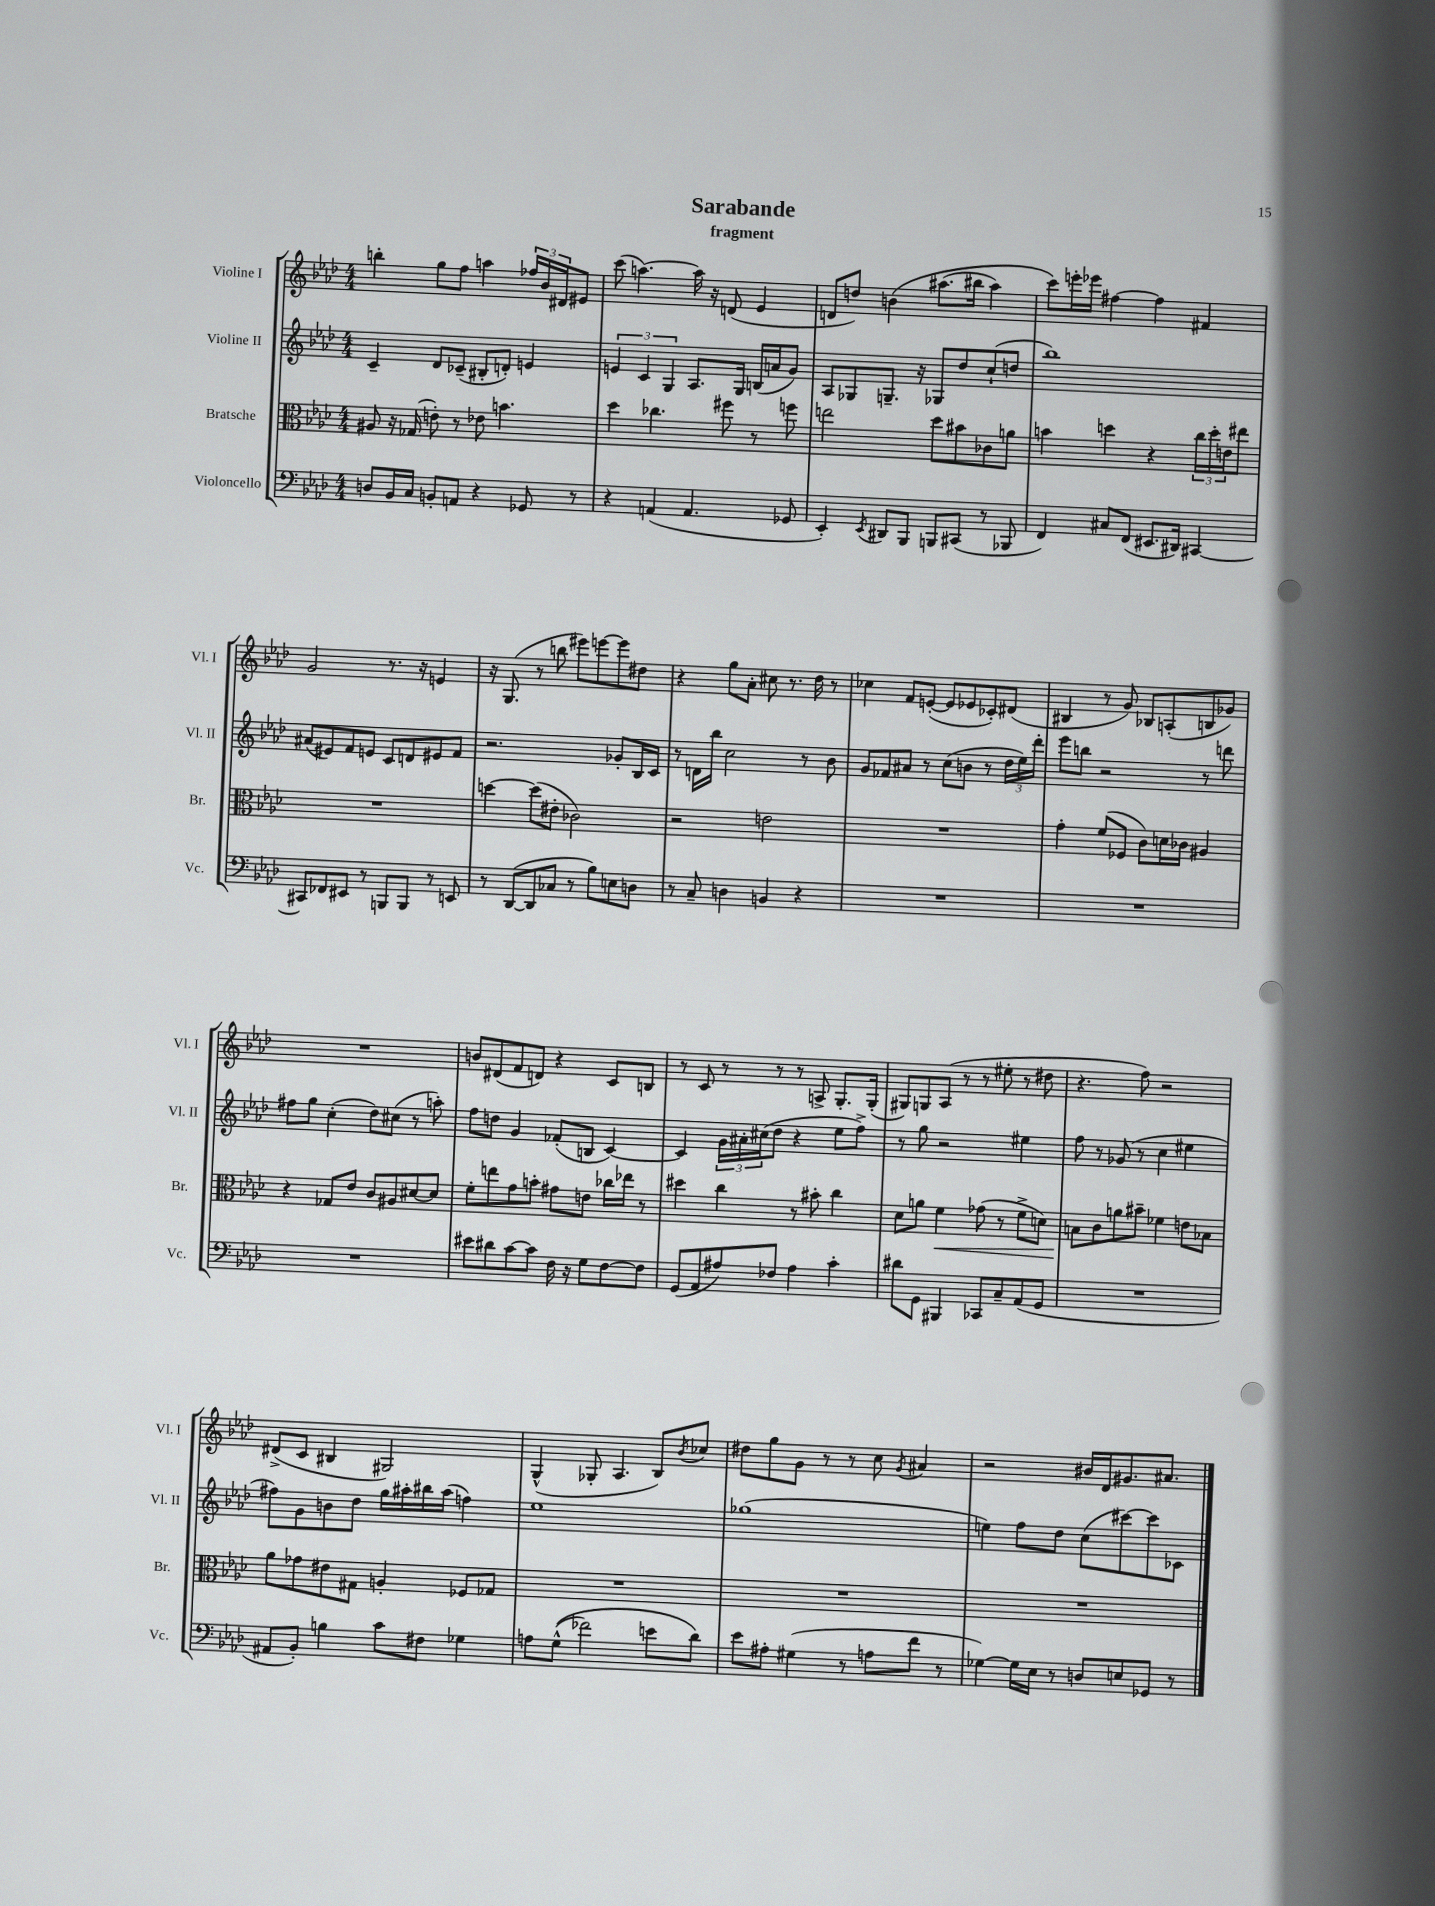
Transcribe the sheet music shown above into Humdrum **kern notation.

**kern	**kern	**dynam	**kern	**kern
*part4	*part3	*part3	*part2	*part1
*staff4	*staff3	*staff3	*staff2	*staff1
*I"Violoncello	*I"Bratsche	*	*I"Violine II	*I"Violine I
*I'Vc.	*I'Br.	*	*I'Vl. II	*I'Vl. I
*clefF4	*clefC3	*	*clefG2	*clefG2
*k[b-e-a-d-]	*k[b-e-a-d-]	*	*k[b-e-a-d-]	*k[b-e-a-d-]
*M4/4	*M4/4	*	*M4/4	*M4/4
=1	=1	=1	=1	=1
8Dn/L	8A#X/	.	4c~/	4bbn'\
16BB-/L	16r	.	.	.
16C/JJ	(16G-X/	.	.	.
8BBn'/L	8en'\)	.	8d-/L	8gg\L
8AAn/J	8r	.	(8c-X~/J	8ff\J
4r	8e-X\	.	8B#X'/L	4aan\
.	4.bn\	.	8dn'/J)	.
8GG-X/	.	.	4en/	24ff-X/LL
.	.	.	.	24b-/
.	.	.	.	24d#X/J
8r	.	.	.	8e#X/J
=2	=2	=2	=2	=2
4r	4dd-\	.	6en/	(8ccc\
.	.	.	.	[4.aan\)
.	.	.	6c/	.
(4AAn/	4.cc-X\	.	.	.
.	.	.	6G/	.
4.AA/	.	.	8.A-/L	16aa\]
.	.	.	.	16r
.	8ff#X\	.	.	(8dn/
.	.	.	16G/Jk	.
.	8r	.	(16Bn/LL	4e-/
.	.	.	16an/J	.
8GG-X/	8ffn\	.	8g/J)	.
=3	=3	=3	=3	=3
4EE-'/)	2een\	.	8A-/L	8dn/L
.	.	.	8G-X/	8ddn/J)
8qEE-/	.	.	.	.
8DD#X/L	.	.	8.Gn~/J	(4bn\
8BBB-/J	.	.	.	.
.	.	.	16r	.
8BBBn/L	8dd-\L	.	8G-X/L	(8.aa#X\L
(8CC#X/J	8b#X\	.	8dd-/	.
.	.	.	.	16bb#X\Jk
8r	8c-X\	.	(8cc`/	4aa#\)
8BBB-X/	8an\J	.	8ddn/J	.
=4	=4	=4	=4	=4
4FF/)	4bn\	.	1bb-)	8ccc\L)
.	.	.	.	16eeen'\L
.	.	.	.	16eee-X\JJ
8C#X/L	4ddn\	.	.	[4ff#X\
(8FF/J	.	.	.	.
8.EE#X/L	4r	.	.	4ff#\]
16DD#X/Jk)	.	.	.	.
[4CC#X/	24cc\LL	.	.	4f#X/
.	24dd'\	.	.	.
.	24en\J	.	.	.
.	8ee#X\J	.	.	.
!!LO:LB:g=z
=5	=5	=5	=5	=5
8CC#X/L]	1r	.	(8a#X/L	2g/
8FF-X/	.	.	8e#X/)	.
8EE#X/J	.	.	8f/	.
8r	.	.	8en/J	.
8BBBn/L	.	.	8c/L	8.r
8BBB/J	.	.	8dn/	.
.	.	.	.	16r
8r	.	.	8e#X/	4en/
8EEn/	.	.	8f/J	.
=6	=6	=6	=6	=6
8r	[4ddn\	.	2.r	16r
.	.	.	.	(8.G/
([8DD-/L	.	.	.	.
8DD-/]	(8dd\L]	.	.	8r
8C-X/J	8e#X'\J	.	.	8bbn\
8r	2c-X\)	.	.	8eee#X\L)
8B-\L)	.	.	.	[8eeen\
8En\	.	.	8g-X'/L	8eee\]
8Dn\J	.	.	16B-/L	8dd#X\J
.	.	.	16c/JJ	.
=7	=7	=7	=7	=7
8r	2r	.	8r	4r
8C~/	.	.	16dn\LL	.
.	.	.	16bb-\JJ	.
4Dn\	.	.	2cc\	8gg\L
.	.	.	.	8a-'\J
4BBn/	2en\	.	.	8cc#X\
.	.	.	.	8.r
4r	.	.	8r	.
.	.	.	.	16dd-\
.	.	.	8b-\	8r
=8	=8	=8	=8	=8
1r	1r	.	8g/L	4cc-X\
.	.	.	8f-X/	.
.	.	.	8a#X/J	8f/L
.	.	.	8r	([8en'/J
.	.	.	(8cc\L	8e/L]
.	.	.	8bn\J	8e-X/
.	.	.	8r	8c-X'/)
.	.	.	24dd-\LL	(8d#X/J
.	.	.	24ee-\)	.
.	.	.	24ddd-'\JJ	.
=9	=9	=9	=9	=9
1r	4g'\	.	8eee-\L	4B#X/
.	.	.	8bbn\J	.
.	(8f/L	.	2r	8r
.	8F-X/J	.	.	8g/)
.	8c\L)	.	.	8B-X/L
.	16dn\L	.	.	(8An'/
.	16c-X\JJ	.	.	.
.	4A#X/	.	8r	8Bn/
.	.	.	8dddn\	8g-X/J)
!!LO:LB:g=z
=10	=10	=10	=10	=10
1r	4r	.	8ff#X\L	1r
.	.	.	8gg\J	.
.	8G-X/L	.	(4cc'\	.
.	8e-/J	.	.	.
.	8c/L	.	8dd-\L)	.
.	8A#X/	.	(8cc#X\J	.
.	[8d#X/	.	8r	.
.	8d#/J]	.	8aan'\)	.
=11	=11	=11	=11	=11
8e#X\L	8f'\L	.	8ff\L	8bn/L
8d#X\	8een\	.	8ddn\J	(8d#X/
[8c\	8g\	.	4g/	8f/
8c\J]	8bn'\J	.	.	8dn/J)
16F\	8g#X\L	.	(8f-X'/L	4r
16r	.	.	.	.
8G\L	8en\J	.	8Bn/J	.
[8F\	16cc-X\LL	.	[4c/)	8c/L
.	16ee-X\JJ	.	.	.
8F\J]	8r	.	.	8Bn/J
=12	=12	=12	=12	=12
(8GG/L	4dd#X\	.	4c/]	8r
8AA-/	.	.	.	8c/
8A#X/)	4cc\	.	24g\LL	8r
.	.	.	24a#X'\	.
.	.	.	(24cc#X\J	.
8F-X/J	.	.	8dd-\J	8r
4A#\	8r	.	4r	8r
.	8b#X'\	.	.	8An^/
4c'\	4cc\	.	8ee-\L	8.G'/L
.	.	.	8ff^\J)	.
.	.	.	.	(16G'/Jk
=13	=13	=13	=13	=13
8d#X\L	8d-\L	.	8r	8G#X/L)
8GG\J	8an\J	.	8gg\	8Gn/
!	!	!LO:HP:b	!	!
4BBB#X/	4f\	<	2r	(8A-/J
.	.	.	.	8r
8CC-X/L	(8g-X\	.	.	8r
8C~/	8r	.	.	8ee#X'\
(8AA-/	8f^\L	.	4ee#X\	8r
8GG/J	8dn\J)	.	.	8dd#X\
=14	=14	=14	=14	=14
1r	8Bn\L	.	8ff\	4.r
.	8c\	[	8r	.
.	8an\	.	(8g-X/	.
.	8b#X~\J	.	8r	8ff\)
.	4f-X\	.	4cc\	2r
.	8en\L	.	4ee#X\	.
.	8B-X\J	.	.	.
!!LO:LB:g=z
=15	=15	=15	=15	=15
8AA#X/L	8a-\L	.	8ff#X\L)	(8d#X^/L
8BB-'/J)	8g-X\	.	8g\	8c/J
4Bn\	8e#X\	.	8bn\	4B#X/
.	8G#X\J	.	8dd-\J	.
8c\L	4An'/	.	16gg\LL	2G#X/)
.	.	.	16aa#X'\	.
8F#X\J	.	.	16bb#X\	.
.	.	.	(16aa#\JJ	.
4G-X\	8F-X/L	.	4ffn\)	.
.	8G-X/J	.	.	.
=16	=16	=16	=16	=16
8An\L	1r	.	1ee-	(4G^^/
((8G^^\J	.	.	.	.
2f-X\)	.	.	.	8G-X'/
.	.	.	.	4.A-/
8en\L	.	.	.	8B-/L)
.	.	.	.	8qb-/
8d-\J)	.	.	.	8cc-X/J
=17	=17	=17	=17	=17
8e-\L	1r	.	(1gg-X	8dd#X\L
8A#X'\J	.	.	.	8gg\
(4G#X\	.	.	.	8g\J
.	.	.	.	8r
8r	.	.	.	8r
8An\L	.	.	.	8cc\
.	.	.	.	8qg/
8f\J	.	.	.	4a#X/
8r	.	.	.	.
=18	=18	=18	=18	=18
[4G-X\)	1r	.	4een\)	2r
16G-\LL]	.	.	8ff\L	.
16E-\JJ	.	.	.	.
8r	.	.	8dd-\J	.
8Dn/L	.	.	(8cc\L	16b#X/LL
.	.	.	.	16d-/J
8En/	.	.	[8ccc#X\)	8.g#X/
8GG-X/J	.	.	8ccc#\]	.
.	.	.	.	8.a#X/J
8r	.	.	8c-X\J	.
==	==	==	==	==
*-	*-	*-	*-	*-
